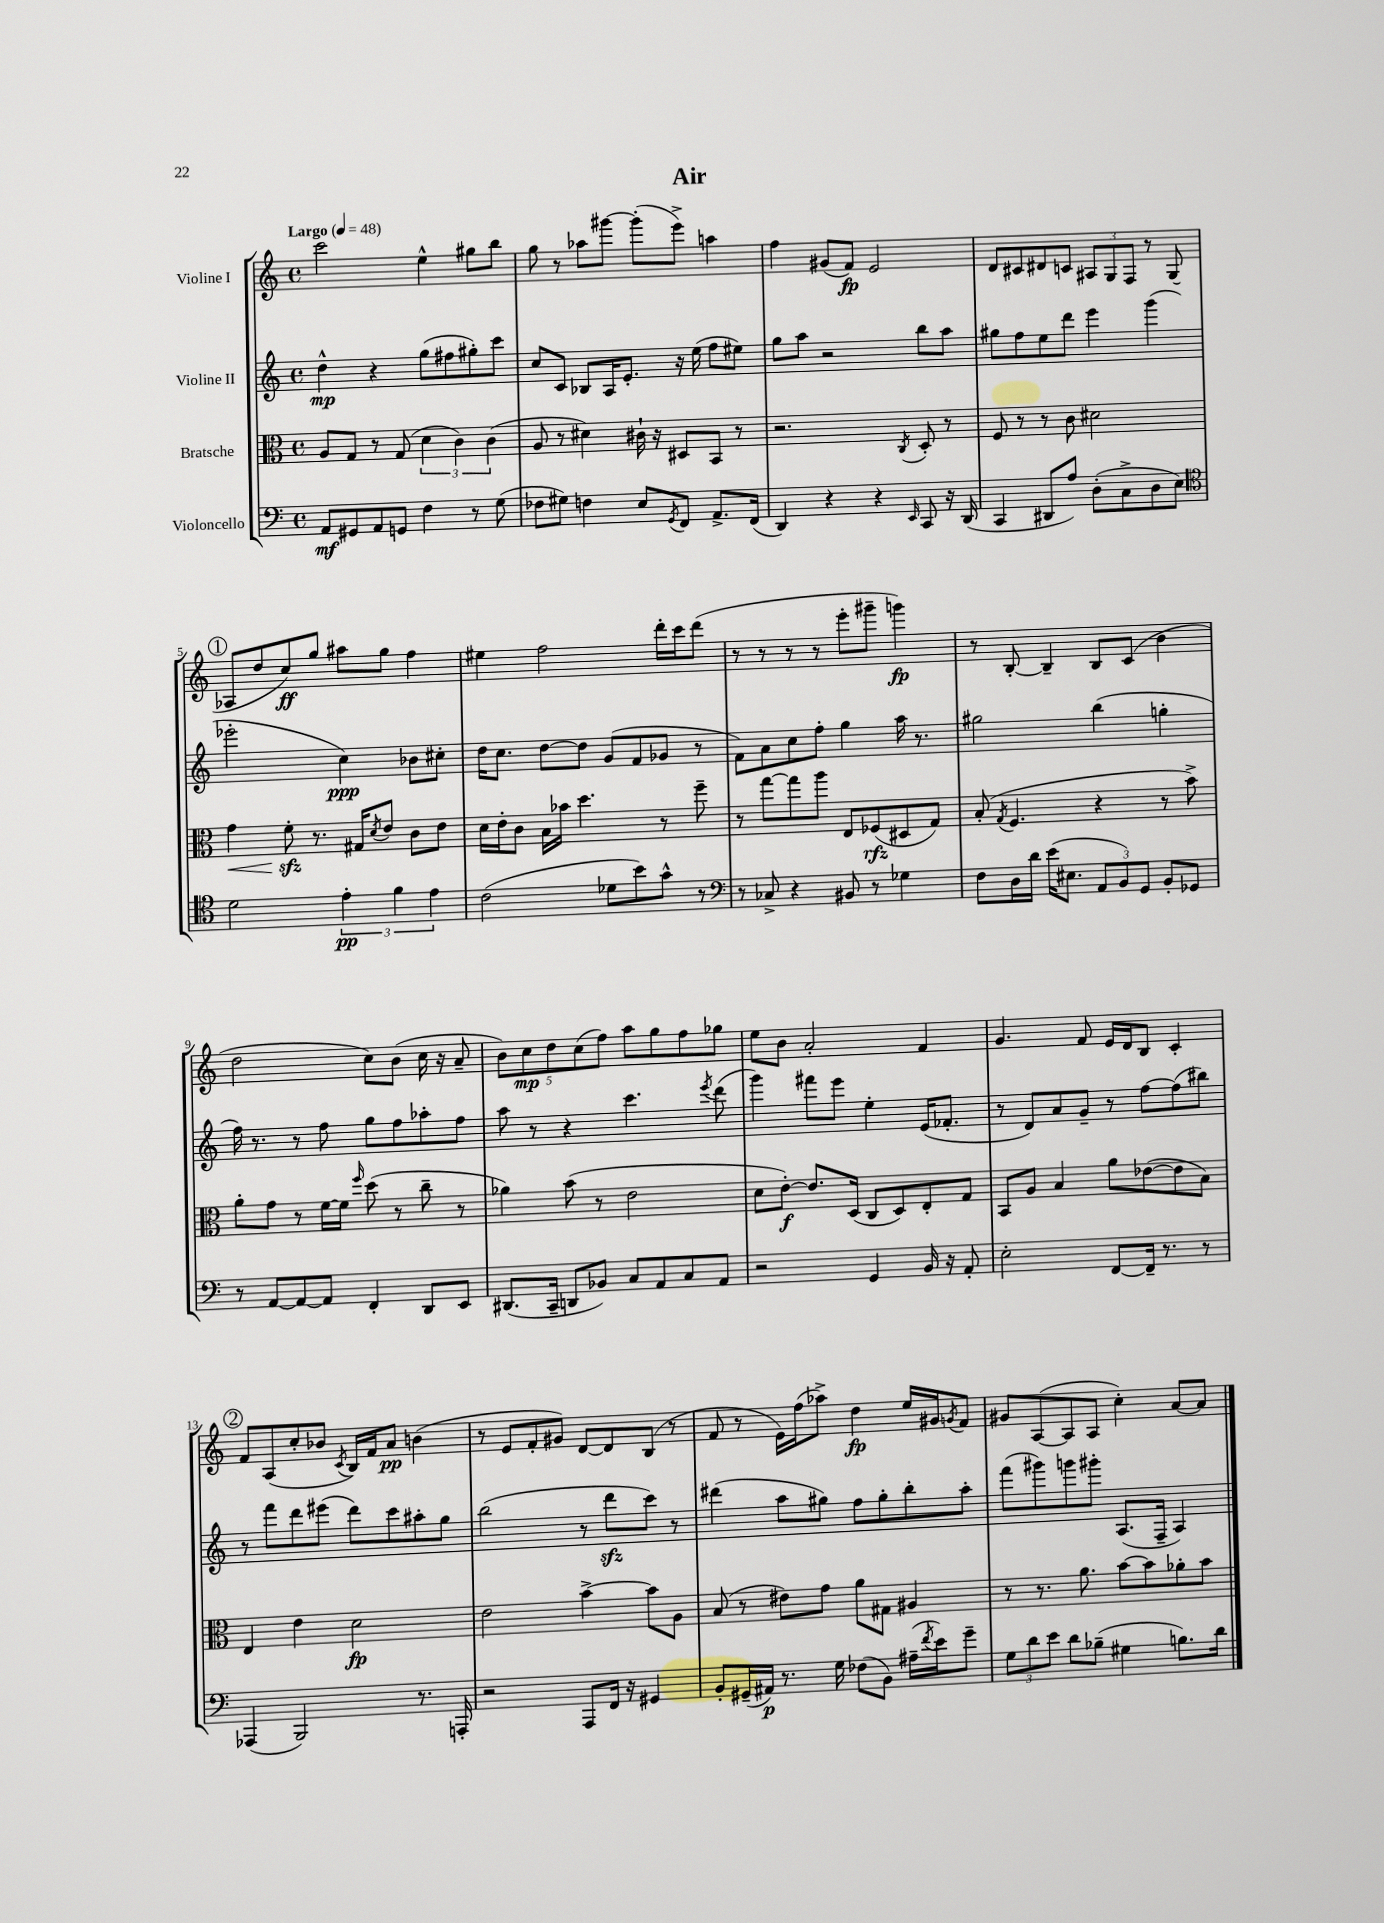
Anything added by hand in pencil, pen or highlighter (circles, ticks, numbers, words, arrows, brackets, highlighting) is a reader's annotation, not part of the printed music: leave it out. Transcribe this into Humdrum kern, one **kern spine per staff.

**kern	**kern	**kern	**kern
*staff4	*staff3	*staff2	*staff1
*clefF4	*clefC3	*clefG2	*clefG2
*k[]	*k[]	*k[]	*k[]
*M4/4	*M4/4	*M4/4	*M4/4
*met(c)	*met(c)	*met(c)	*met(c)
*MM48	*MM48	*MM48	*MM48
8AA	8A	4dd^^	2ccc
8GG#	8G	.	.
8AA	8r	4r	.
8GG	(8G	.	.
4F	6d	(8gg	4ee^^
.	.	8ff#	.
.	6c)	.	.
8r	.	8gg#')	8gg#
.	(6c	.	.
(8G	.	8ccc	8bb
=	=	=	=
8F-	8A	8cc	8gg
8G#)	8r	8c	8r
4F	4d#)	8B-	8aa-
.	.	16A	[8ggg#
.	.	8.e'	.
8E	16c#`	.	(8ggg#']
.	16r	.	.
8qGG	.	.	.
8FF	8D#	16r	8eee^)
.	.	(16ee	.
8.AA^	8BB	8ff	4aa
.	8r	8ee#)	.
(16FF	.	.	.
=	=	=	=
4DD)	2.r	8gg	4ff
.	.	8aa	.
4r	.	2r	(8g#
.	.	.	8f)
4r	.	.	2e
16qqEE	8qC	.	.
8CC	8D'	8bb	.
16r	8r	8aa	.
(16DD	.	.	.
=	=	=	=
4CC	8F	8gg#	8d
.	8r	8ff	8c#
8DD#	8r	8ee	8d#
8A)	8c	8ddd	8c
(8D'	2d#	4eee	12A#
.	.	.	12G
8C^	.	.	.
.	.	.	12F
8D	.	(4ggg	8r
8E)	.	.	(8G
=	=	=	=
*clefC4	*	*	*
2d	4g	2eee-'	8A-
.	.	.	8dd
.	8f'	.	8cc)
.	8.r	.	8gg
6e'	.	4cc)	8aa#
.	16G#	.	.
.	8qd	.	.
.	8e	.	8gg
6f	.	.	.
.	8c	8b-	4ff
6e	.	.	.
.	8e	8cc#'	.
=	=	=	=
(2c	16d	16dd	4ee#
.	16e'	8.cc	.
.	8c	.	.
.	16B	[8dd	2ff
.	16b-	.	.
.	4.dd	8dd]	.
8d-	.	(8g	.
8b)	.	8f	.
8g^^	8r	8g-	16ddd'
.	.	.	16ccc
8r	8ff~	8r	(8ddd
=	=	=	=
*clefF4	*	*	*
8r	8r	8f)	8r
8C-^	[8gg	8a	8r
4r	8gg]	8cc	8r
.	8aa	8ff'	8r
8BB#	8E	4gg	8eee'
8r	(8F-	.	8ggg#~
4G-	8D#	16aa	4ggg)
.	.	8.r	.
.	8G)	.	.
=	=	=	=
8F	(8B'	2gg#	8r
.	8qG	.	.
16D	4.F	.	[8B'
16d	.	.	.
(16e	.	.	4B~]
8.E#	.	.	.
12AA	4r	(4bb	8B
12BB)	.	.	.
.	.	.	(8c
12GG	.	.	.
8BB'	8r	4gg'	4b
8GG-	8b^)	.	.
=	=	=	=
8r	8a'	16ff)	2dd
.	.	8.r	.
[8AA	8g	.	.
8AA_	8r	8r	.
8AA]	[16f	8ff	.
.	16f]	.	.
.	16qqff	.	.
4FF'	(8dd	8gg	8cc)
.	8r	8ff	(8b
8DD	8cc~	8aa-'	16cc
.	.	.	16r
8EE	8r	8ff	8a~
=	=	=	=
(8.DD#	4a-)	8aa	10b)
.	.	.	10cc
.	.	8r	.
16CC~	.	.	.
.	.	.	10dd
8DD	(8b	4r	.
.	.	.	(10cc
8BB-)	8r	.	.
.	.	.	10ff)
8C	2e	4.ccc	8aa
8AA	.	.	8gg
8C	.	.	8ff
.	.	8qeee	.
8AA	.	(8ddd	8gg-
=	=	=	=
2r	8d	4ggg)	8ee
.	[8e')	.	8b
.	8.e]	8fff#	2a'
.	.	8eee	.
.	(16D	.	.
4GG	8C	4ee'	.
.	8D)	.	.
16BB	8E'	(16e	4f
16r	.	8.f-'	.
8AA'	8G	.	.
=	=	=	=
2E'	8BB	8r	4.g
.	8A	8d)	.
.	4B	8a	.
.	.	8g~	8f
[8FF	8a	8r	16e
.	.	.	16d
16FF~]	([8e-	[8ff	8B
8.r	.	.	.
.	8e-]	(8ff]	4c'
8r	8B)	8bb#)	.
=	=	=	=
(4AAA-	4E	8r	8f
.	.	8fff	(8A
2BBB)	4e	8ddd	8cc'
.	.	(8eee#	8b-
.	.	.	8qc
.	2d	8ddd)	16B)
.	.	.	16f
.	.	8ccc	8a
8.r	.	8aa#'	(4b
.	.	8gg	.
16AAA'	.	.	.
=	=	=	=
2r	2e	(2bb	8r
.	.	.	8e
.	.	.	8f'
.	.	.	8g#)
8AAA	[4b^	8r	[8d
16FF	.	8ddd	8d]
16r	.	.	.
4GG#	8b]	8ccc)	(8B
.	8A	8r	8r
=	=	=	=
8BB'	(8B	(4ddd#	8f
(16GG#~	8r	.	8r
16AA#)	.	.	.
8.r	8e#)	8aa	16e)
.	.	.	(16ff
.	8g	8gg#)	8aa-^)
16G	.	.	.
(8F-	8a	8ff	4dd
8BB)	8G#	8gg#'	.
(16A#~	4A#	8bb'	16ee
8qf	.	.	.
16e)	.	.	16g#
.	.	.	8qg
8g~	.	8aa'	8f
=	=	=	=
12G	8r	(8fff	8g#
12d	.	.	.
.	8.r	8ggg#)	([8A
12e	.	.	.
8d	.	8ggg	8A]
.	8.a	.	.
(8B-~	.	8ggg#'	8A
4G#	[8b	(8.A	4cc')
.	8b]	.	.
.	.	16F~	.
8.B)	8a-'	4A)	[8a
.	8b	.	8a]
16d	.	.	.
==	==	==	==
*-	*-	*-	*-
